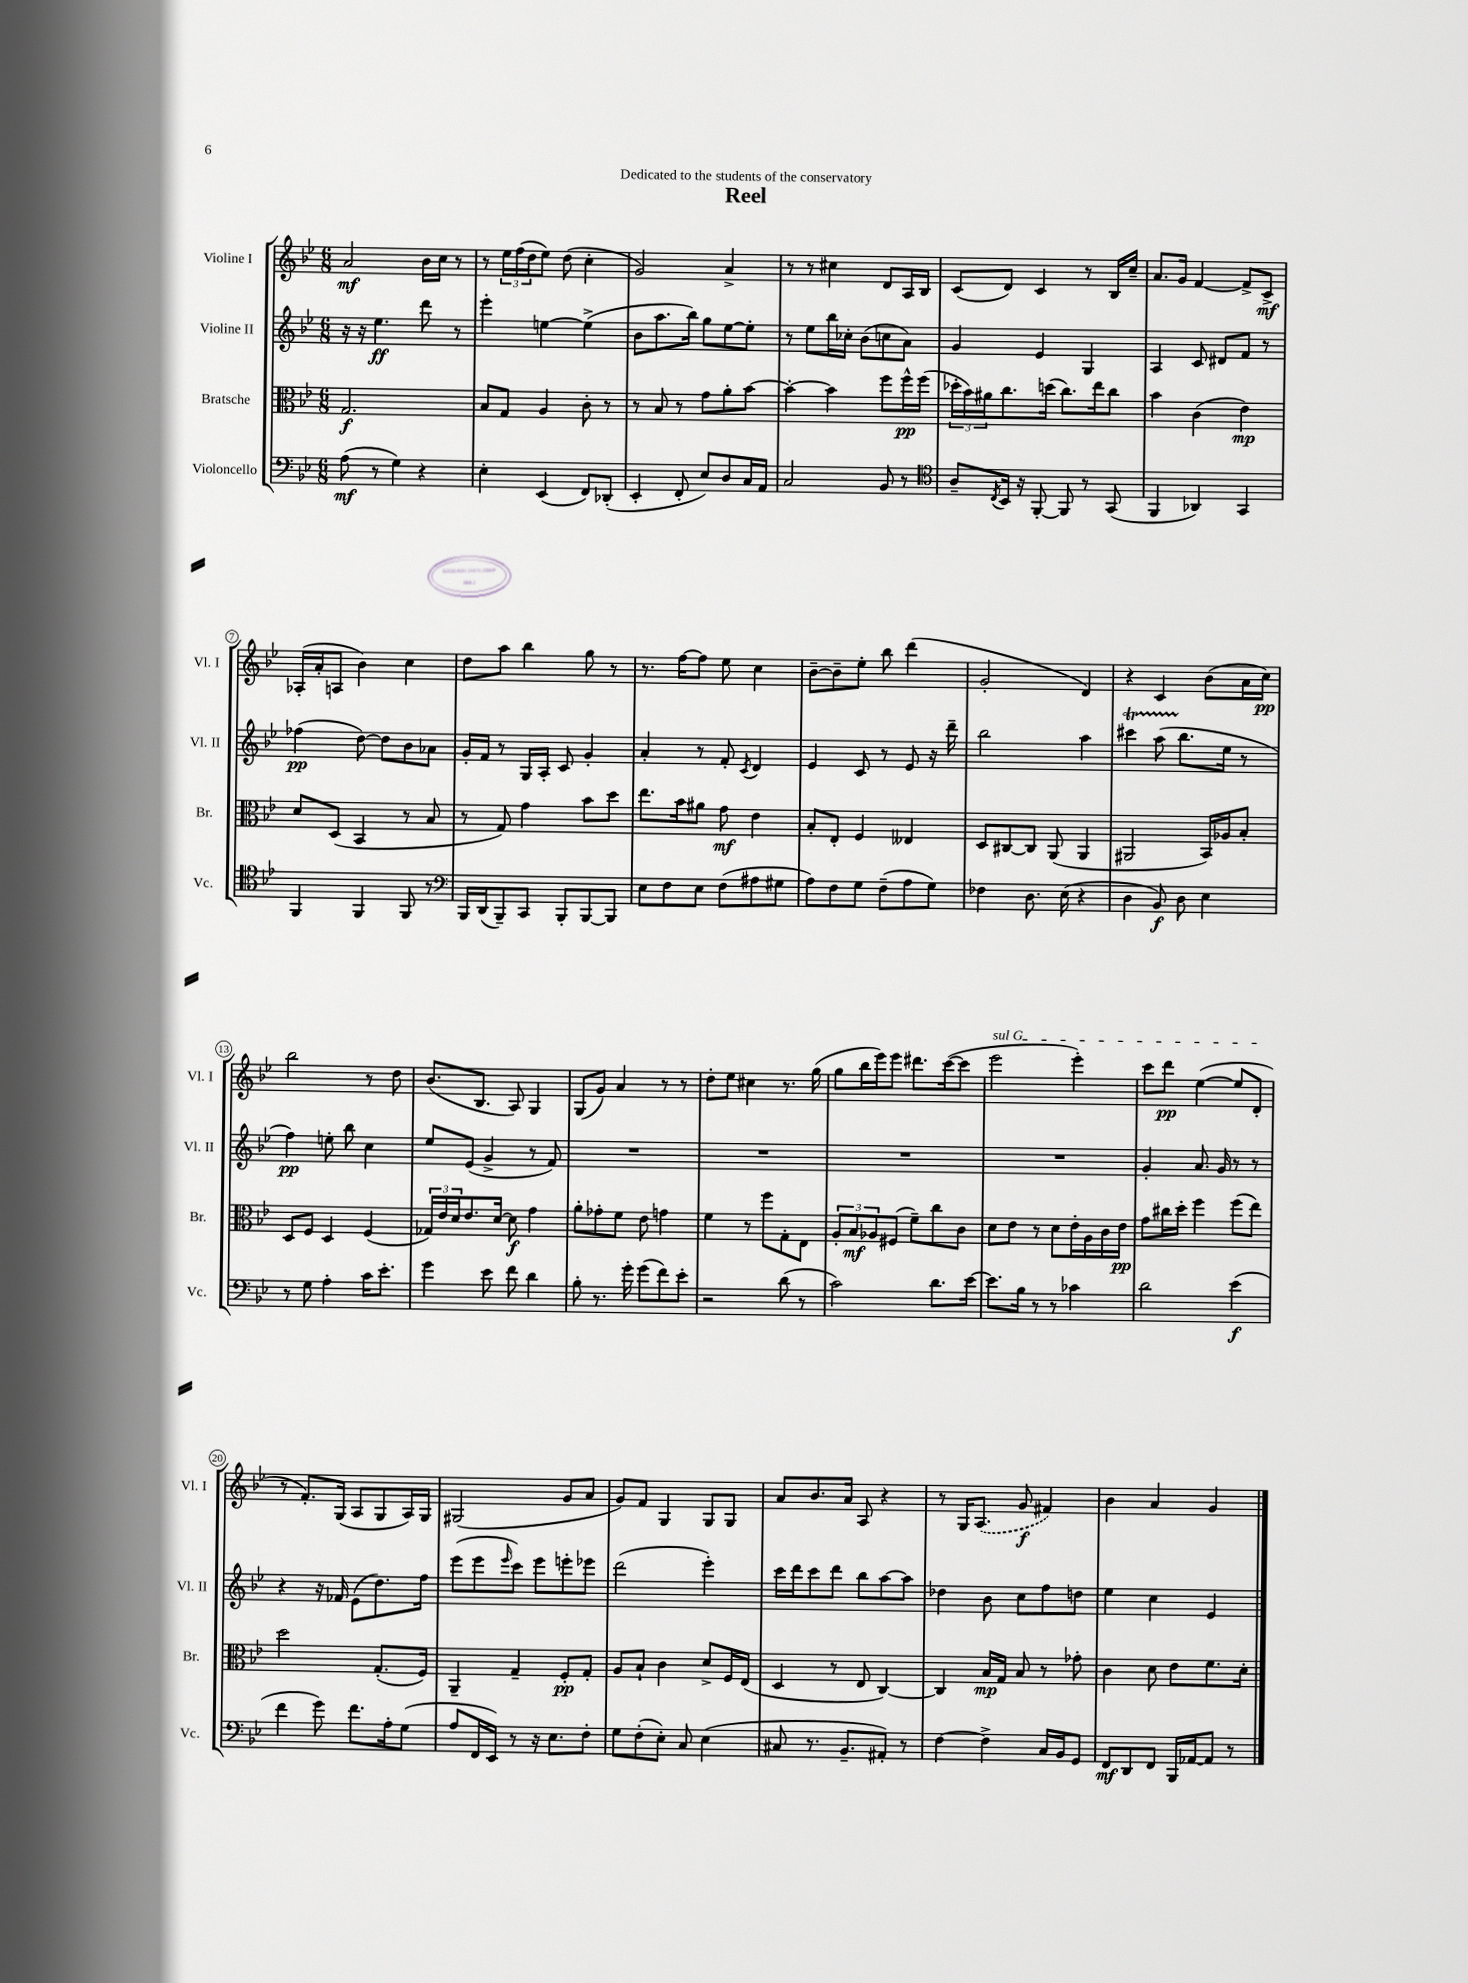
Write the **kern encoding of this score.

**kern	**kern	**kern	**kern
*staff4	*staff3	*staff2	*staff1
*clefF4	*clefC3	*clefG2	*clefG2
*k[b-e-]	*k[b-e-]	*k[b-e-]	*k[b-e-]
*M6/8	*M6/8	*M6/8	*M6/8
(8A\	2.G/	16r	2a/
.	.	16r	.
8r	.	4.ee-\	.
4G\)	.	.	.
4r	.	8ddd\	16b-\LL
.	.	.	16cc\JJ
.	.	8r	8r
=	=	=	=
4E-'\	8B-/L	4eee-'\	8r
.	8G/J	.	24ee-\LL
.	.	.	(24ff\
.	.	.	24dd\J
(4EE-/	4A/	[4ee\	8ee-\J)
.	.	.	(8dd\
8FF/L)	8c'\	(4ee^\]	4cc'\
(8DD-'/J	8r	.	.
=	=	=	=
4EE-'/	8r	8b-\L	2g/)
.	8B-/	8.aa\	.
8FF'/	8r	.	.
.	.	16bb-\Jk)	.
8E-/L)	8g\L	8gg\L	.
8D/	8a'\	[8ee-\	4a^/
16C/L	[8b-\J	8ee-'\]J	.
16AA/JJ	.	.	.
=	=	=	=
2C/	4b-'\_	8r	8r
.	.	8ee-\L	8r
.	4b-\]	16bb-\L	4cc#\
.	.	16cc-'\JJ	.
.	.	(8b-\L	.
8BB-/	8ff\L	8cc\	8d/L
8r	16ff^^\L	8a\J)	16A/L
.	(16ff\JJ	.	16B-/JJ
=	=	=	=
*clefC4	*	*	*
8A~/L	24dd-'\LL	4g/	(8c/L
.	24b-\)	.	.
.	24a#\J	.	.
8qC/	.	.	.
16BB-/Jk	8.cc\	.	8d/J)
16r	.	.	.
[8FF'/	.	4e-/	4c/
.	(16dd\Jk	.	.
8FF/]	8.cc\L)	.	.
8r	.	4G/	8r
.	16ee-\k	.	.
(8GG/	8cc\J	.	16B-/LL
.	.	.	16cc~/JJ
=	=	=	=
4FF/	4b-\	4A/	8.a/L
.	.	.	16g/Jk
4AA-/)	(4c\	8c/	[4f/
.	.	8d#/L	.
4GG/	4e-\)	8f/J	8f^/]L
.	.	8r	8c^/J
=	=	=	=
4FF/	8d/L	(4ff-\	(16A-'/LL
.	.	.	16a'/J
.	(8D/J	.	8A/J
4FF/	4BB-/	[8dd\)	4b-\)
.	.	8dd\]L	.
8FF/	8r	8b-\	4cc\
8r	8B-/	8a-\J	.
=	=	=	=
*clefF4	*	*	*
16BBB-/LL	8r	16g'/LL	8dd\L
(16DD/J	.	16f/JJ	.
8BBB-~/)	8G/)	8r	8aa\J
8CC/J	4g\	16G/LL	4bb-\
.	.	16A'/JJ	.
8BBB-'/L	.	8c/	.
[8BBB-/	8b-\L	4g'/	8gg\
8BBB-/]J	8dd\J	.	8r
=	=	=	=
8E-\L	8.ee-\L	4a'/	8.r
8F\	.	.	.
.	16b-\k	.	[16ff\LK
8E-\J	8a#\J	8r	8ff\]J
(8F\L	8g\	8f'/	8ee-\
.	.	8qc/	.
8A#\	4e-\	4d/	4cc\
8G#\J	.	.	.
=	=	=	=
8A\L)	8B-'/L	4e-/	[8b-~\L
8F\	8E-'/J	.	8b-~\]
8G\J	4F/	8c/	8ee-'\J
(8F~\L	.	8r	8bb-\
8A\	4E--/	8e-/	(4ddd\
8G\J)	.	16r	.
.	.	16ddd~\	.
=	=	=	=
4F-\	8D/L	2bb-\	2g'/
.	[8C#/	.	.
8.D\	8C#/]J	.	.
.	(8AA/	.	.
(16E-\	.	.	.
4r	4AA/	4aa\	4d/)
=	=	=	=
4D\	2AA#/	4ccc#\	4r
8BB-/)	.	(8aa\	4c/
8D\	.	8.bb-\L	.
4E-\	16BB-/LL)	.	(8b-\L
.	16A-/J	16ee-\Jk	.
.	8B-'/J	8r	16a\L
.	.	.	16cc\JJ)
=	=	=	=
8r	8D/L	4ff\)	2bb-\
8G\	8F/J	.	.
4A'\	4D/	8ee'\	.
.	.	8bb-\	.
16c\LK	(4F/	4cc\	8r
8.e-'\J	.	.	.
.	.	.	8dd\
=	=	=	=
4g\	24G-/LL)	8ee-/L	(8.b-/L
.	24e-/	.	.
.	24d/J	.	.
.	8.e-/	(8e-/J	.
.	.	.	8.B-/J
8e-\	.	4g^/	.
.	[16d/Jk	.	.
8f\	8d\]	.	8A/)
4d\	4g\	8r	4G/
.	.	8f/)	.
=	=	=	=
8B-'\	8a'\L	2.r	(8G/L
8.r	8g-'\	.	8g/J)
.	8f\J	.	4a/
16g'\	.	.	.
(8g\L	8e-\	.	.
8f\)	4g\	.	8r
8e-'\J	.	.	8r
=	=	=	=
2r	4f\	2.r	8dd'\L
.	.	.	8ee-\J
.	8r	.	4cc#\
.	8ff\L	.	.
(8d\	8G'\	.	8.r
8r	8E-\J	.	.
.	.	.	(16gg\
=	=	=	=
2c\)	12A'/L	2.r	8gg\L
.	12B-/	.	.
.	.	.	16bb-\L
.	12A-/	.	.
.	.	.	16eee-\J)
.	(8F#/J	.	8eee-\J
.	8f~\L)	.	8.ddd#\L
8.d\L	8cc\	.	.
.	.	.	([16ccc\k
.	8c\J	.	8ccc\]J
[16e-\Jk	.	.	.
=	=	=	=
8.e-\]L	8d\L	2.r	2eee-\
.	8e-\J	.	.
16B-\Jk	.	.	.
8r	8r	.	.
8r	8d\L	.	.
4c-\	16e-'\L	.	4eee-'\)
.	16A\	.	.
.	16c\	.	.
.	16e-\JJ	.	.
=	=	=	=
2d\	8g\L	4g'/	8ccc\L
.	16cc#\L	.	8ddd\J
.	16dd'\JJ	.	.
.	4ff\	8.a/	([4ee-\
.	.	16g/	.
(4e-\	(8ff\L	8r	8ee-/]L
.	8ee-\J)	8r	8d'/J
=	=	=	=
4f\	2dd\	4r	8r
.	.	.	8.f'/L)
8g\)	.	16r	.
.	.	16f-/	(16G/Jk
8.f\L	.	(8e-\L	8A/L
.	(8.G'/L	8.dd\)	8G/
16A'\k	.	.	.
(8G\J	.	.	16A/L)
.	16F/Jk)	16ff\Jk	16G/JJ
=	=	=	=
8A/L	4AA~/	(8eee-\L	(2G#/
16FF/L	.	8eee-\	.
16EE-/JJ)	.	.	.
.	.	16qqeee-/	.
8r	4G~/	8ccc\J)	.
16r	.	8eee-\L	.
8.E-\L	.	.	.
.	8F'/L	8eee'\	8g/L
8F'\J	8G'/J	8eee-\J	8a/J
=	=	=	=
8G\L	8A/L	(2ddd\	8g/L)
(8F'\	8B-`/J	.	8f/J
8E-'\J)	4c\	.	4G/
8C/	.	.	.
(4E-\	8d^/L	4eee-'\)	8G/L
.	16F/L	.	8G/J
.	(16E-/JJ	.	.
=	=	=	=
8C#/	4D/	16ccc\LL	8a/L
.	.	16ddd\J	.
8.r	.	8ccc\	8.b-/
.	8r	8ddd\J	.
8.BB-~/L	.	.	16a/Jk
.	8E-/	8bb-\L	8A/
8AA#'/J)	[4C/)	[8aa\	4r
8r	.	8aa\]J	.
=	=	=	=
[4F\	4C/]	4dd-\	8r
.	.	.	16G/LK
.	.	.	(8.A/J
4F^\]	16B-/LL	8b-\	.
.	16G/JJ	.	.
.	8B-/	8cc\L	8g/
16C/LL	8r	8ff\	4f#/)
16BB-/J	.	.	.
8GG/J	8g-'\	8dd\J	.
=	=	=	=
8FF/L	4c\	4ee-\	4b-\
8DD/	.	.	.
8FF/J	8d\	4cc\	4a/
16BBB-/LL	8e-\L	.	.
[16AA-/J	.	.	.
8AA-/]J	8.f\	4e-/	4g/
8r	.	.	.
.	16d'\Jk	.	.
==	==	==	==
*-	*-	*-	*-
